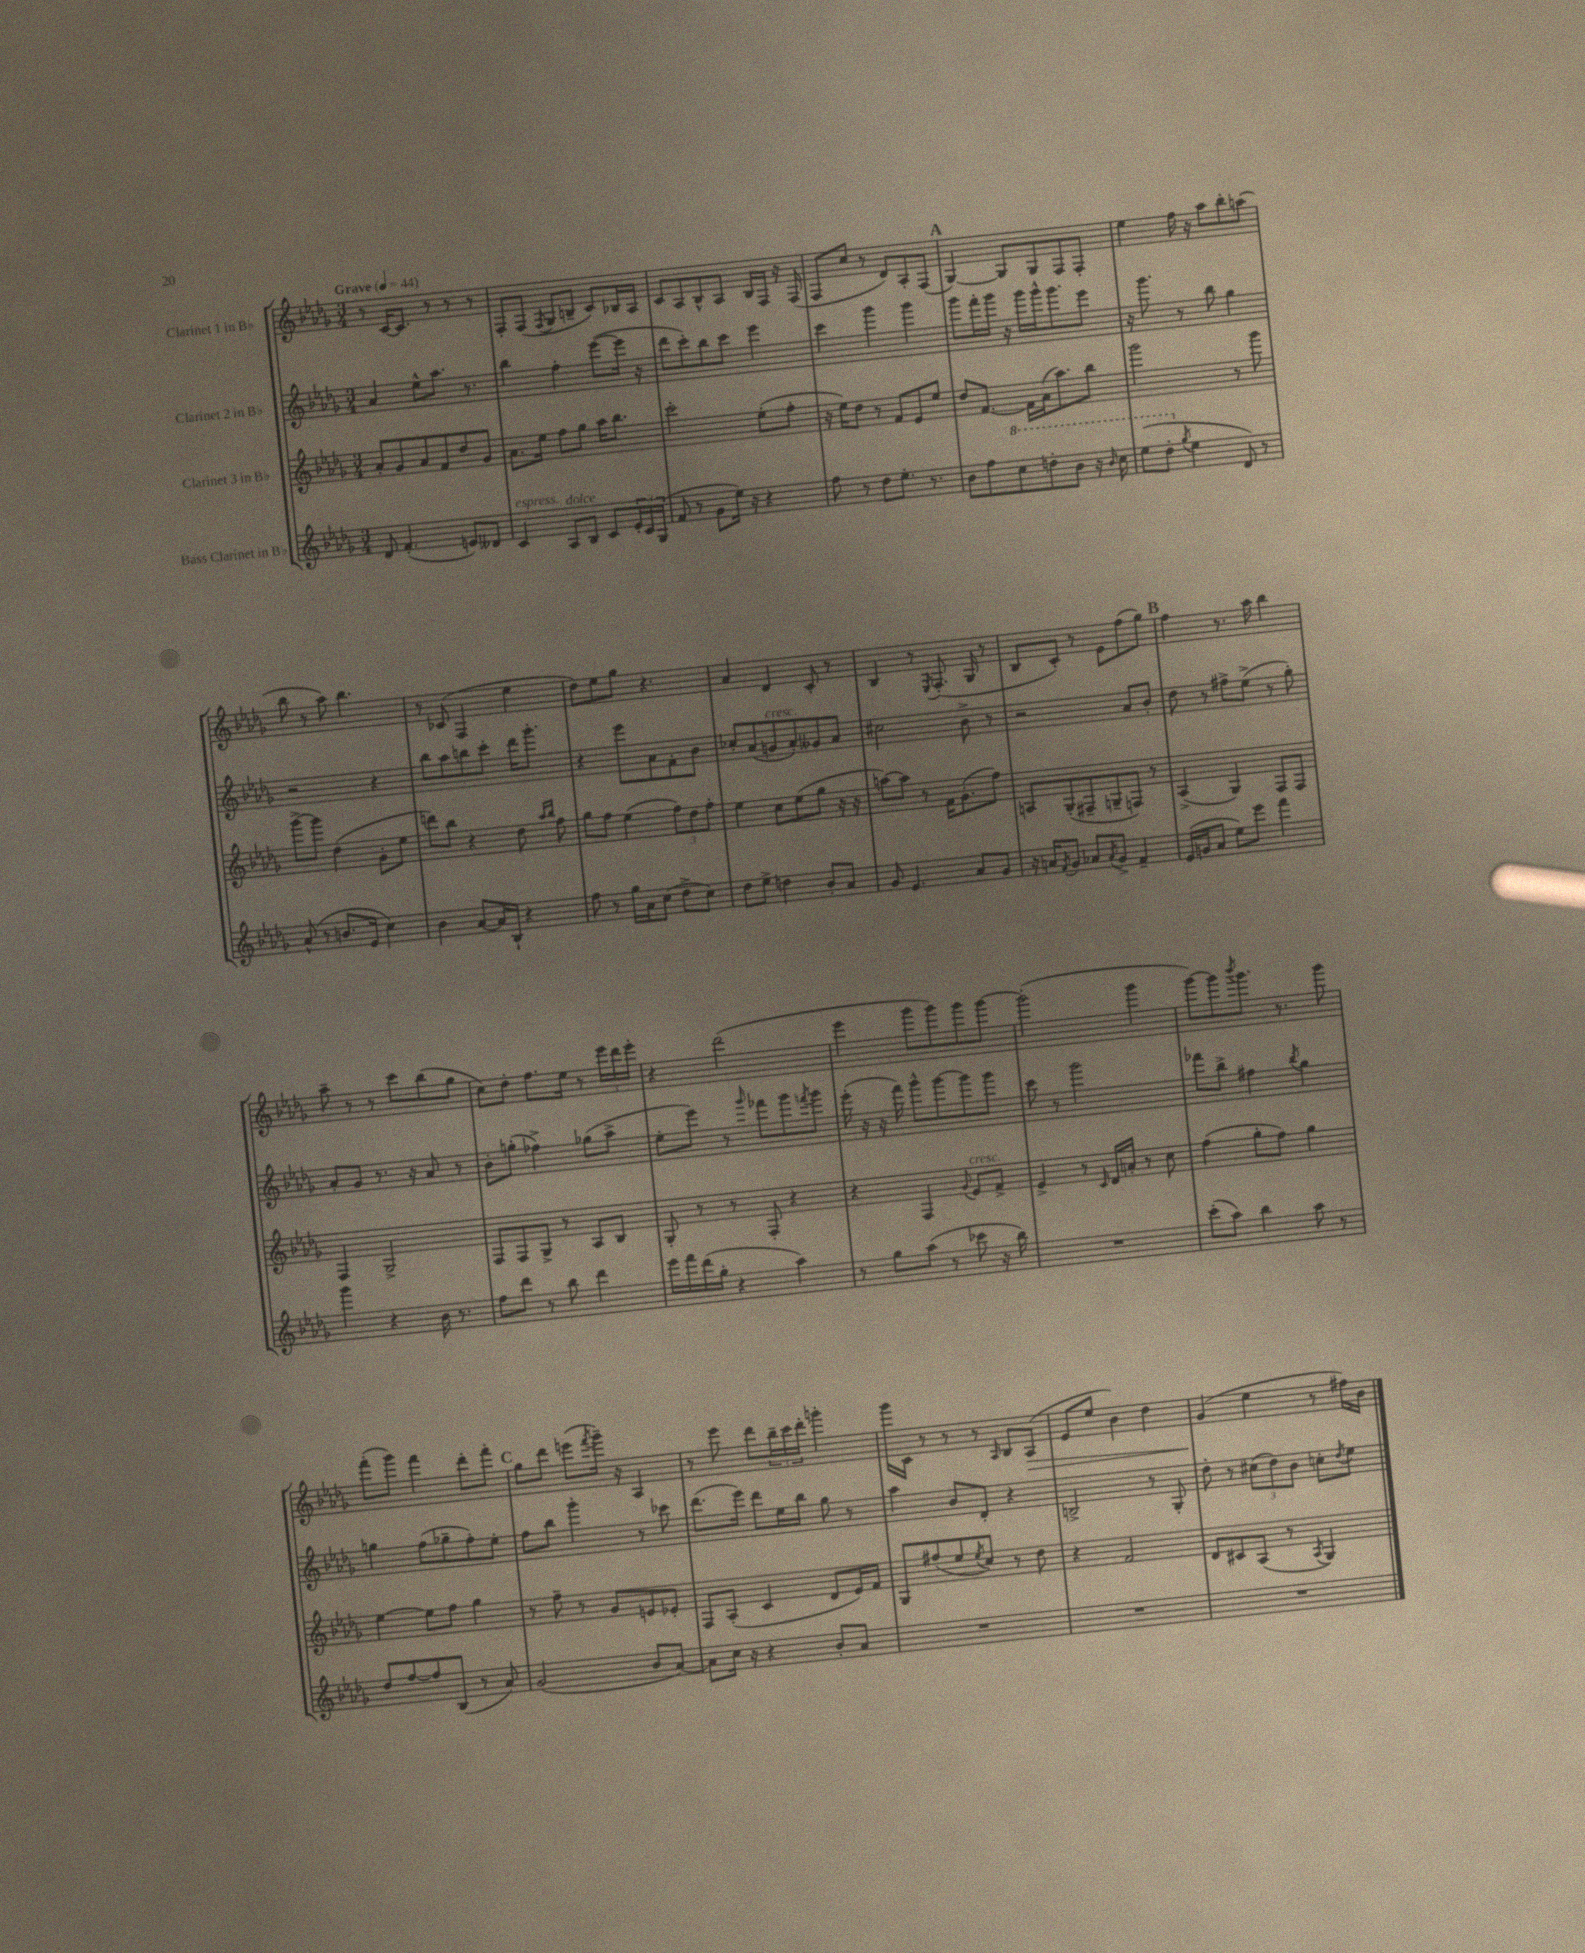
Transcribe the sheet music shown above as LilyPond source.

<<
\new StaffGroup <<
\new Staff = "s0" \with { instrumentName = "Clarinet 1 in Bb" } {
    \clef treble \key des \major \numericTimeSignature \time 3/4 \tempo "Grave" 4 = 44
    r8 c'16~ c'8. r8 r8 r8 |
    f8-. f8( \acciaccatura { f8 } ges8 b8-- c'8) bes16 aes16 |
    c'8 aes8 bes8-^ aes8 bes16 f16 r16 f16( |
    f8 c''8 r8 des'8) aes8-. f8( |
    \mark \markup { \bold "A" } ges4~) ges8 ges8 f8 f8-. |
    ees''4 f''16 r16 aes''8 bes''8-. a''8( |
    bes''8 r8 aes''8) bes''4. |
    r8 ces'8( f4 ees''4 |
    des''8) ees''8 ges''8 r4. |
    aes'4 des'4 c'8-. r8 |
    bes4 r8 \acciaccatura { ees8 } f8.-.( ges16 r8 |
    bes8 c'8-.) r8 ees'8 f''8( ges''8) |
    \mark \markup { \bold "B" } f''4 r8. aes''16 bes''4 |
    aes''8-- r8 r8 c'''8 bes''8( ges''8 |
    c''8) des''8-. f''8. ees''16 r8 \tuplet 3/2 { ees'''16 des'''16 ees'''16-. } |
    r4 des'''2( |
    ees'''4 ges'''8 ges'''8) ges'''8 ges'''8~ |
    ges'''2-.( ges'''4 |
    ges'''8~) ges'''8 \acciaccatura { bes'''8 } ges'''8. r8. ges'''8 |
    f'''8-.( ges'''8) f'''4 des'''8-. f'''8-. |
    \mark \markup { \bold "C" } ges''8 des'''8 e'''8( \acciaccatura { f'''8 } ges'''16--) r16 aes4 |
    r8 ees'''8 des'''8 \tuplet 3/2 { bes''16-- c'''16 des'''16-. } g'''4-. |
    ges'''16 c'16 r8 r8 r8 \grace { aes16 } bes8 aes8\>( |
    ees'8 ees''8 bes'4) des''4 |
    ges'4\!( ees''4 r8 fis''16) bes'16 \bar "|." |
}
\new Staff = "s1" \with { instrumentName = "Clarinet 2 in Bb" } {
    \clef treble \key des \major \numericTimeSignature \time 3/4
    aes'4 ees''8-^ aes''8. r8. |
    bes''4 f''4-. ees'''8~( ees'''16 r16 |
    des'''8 c'''8-.) bes''8 c'''8 ees'''4 |
    c'''4 ges'''4 ges'''4 |
    \mark \markup { \bold "A" } ges'''8 f'''16-. ges'''16 r16 ges'''16 ges'''16-^ ges'''8. ees'''8 |
    r16 ges'''8. r8 bes''8 ges''4 |
    r2 r4 |
    bes''8 aes''8 b''8 c'''8-. des'''16 ges'''8.-. |
    r4 ees'''8 aes'8 f'8-. bes'8 |
    ces''8-. aes'8( g'8^\markup { \italic "cresc." } aes'8-.) geses'8 aes'8 |
    cis''2 bes'8-> r8 |
    r2 aes'8 bes'8-. |
    \mark \markup { \bold "B" } des''8 r8 fis''8-> ees''8->( r8 ges''8-.) |
    aes'8-. ges'8 r8. r16 aes'8 r8 |
    bes'8-. g''8-.( fes''4->) ges''8( aes''8-> |
    ees''8-. ees'''8) r8 \grace { ges'''16 } fes'''8 ges'''8 \acciaccatura { f'''8 } ges'''8 |
    ees'''16-.( r16 r16 f'''16) ges'''8-^ ges'''8~ ges'''8 ges'''8 |
    c'''8 r8 ges'''2 |
    fes'''8 bes''8-> fis''4 \acciaccatura { bes''8 } ges''4 |
    g''4 f''8( ges''8-- f''8-.) ees''8-. |
    \mark \markup { \bold "C" } f''8 bes''8 ges'''4-. r8 ces'''8 |
    des'''8.( ees'''16) des'''8 ees''16 bes''16 ges''8 r8 |
    aes''4 bes'8 des'8-. r4 |
    b2-> r8 ges8-. |
    des''8-. r8 \tuplet 3/2 { cis''8( des''8) bes'8 } c''8-. \acciaccatura { des''8 } ees''8 \bar "|." |
}
\new Staff = "s2" \with { instrumentName = "Clarinet 3 in Bb" } {
    \clef treble \key des \major \numericTimeSignature \time 3/4
    aes'8-. ges'8 aes'8 f'8 des''8 ges'8 |
    aes'8. ees''16 f''8 ges''8 aes''16 bes''8. |
    c'''2-. ees''8-.( f''8-. |
    r16 ees''16) des''8 r8 f'8 ees'8 ees''8 |
    \mark \markup { \bold "A" } des''8 f'8.~ f'16 aes'16( aes''8.) bes''8 |
    ges'''2 r8 ges'''8 |
    ges'''8~-> ges'''8 des''4( ges'8-. ees''8 |
    d'''8) bes''8 r4 des''8 \grace { aes''16 bes''16 } f''8 |
    ges''8 f''8 ees''4( \tuplet 3/2 { f''8) des''8 f''8-. } |
    ees''4 c''8 ees''8( ges''8 r16 r16 |
    a''8~) a''8 r8 f'16 ges'8.-.( f''8) |
    a8 ges8-.( fis8-- g8-- f8) r8 |
    \mark \markup { \bold "B" } aes4->( ges4) f8 f8 |
    f4 ges2-> |
    f8 f8 ges8-> r8 aes8 bes8 |
    ges8-. r8 r8 f8-. r4 |
    r4 f4 \appoggiatura { ges'8 } ees'8^\markup { \italic "cresc." } f'8-> |
    ees'4-> r8 \grace { c'16 } des'16 a'16-. r8 c''8 |
    f''4( ges''8-. f''8) ges''4 |
    ees''4~ ees''8 f''8 ges''4 |
    \mark \markup { \bold "C" } r8 f''8-- r8 ges'8 e'8 ees'8-. |
    f8 aes8-.( c'4 des'8 ees'16) f'16 |
    ges8 fis''8( ees''8 \acciaccatura { ees''8 } c''8) r8 des''8 |
    r4 f'2 |
    des'8 cis'8 aes8( r8 \acciaccatura { aes8 } ges4) \bar "|." |
}
\new Staff = "s3" \with { instrumentName = "Bass Clarinet in Bb" } {
    \clef treble \key des \major \numericTimeSignature \time 3/4
    des'8 f'4.-.( e'8) deses'8 |
    c'4^\markup { \italic "espress." } aes8^\markup { \italic "dolce" } bes8 c'8 \tuplet 3/2 { ees'16-. c'16 ges16( } |
    f'8 r8 ges'8 ees''16) r16 r4 |
    f''8 r8 des''8 ees''8.-. r8. |
    \mark \markup { \bold "A" } bes'8 f''8 \ottava #1 c'''8 d'''8-. bes''8 r16 \grace { bes''16 } c'''16 |
    ees'''8( des'''8-. \ottava #0 \acciaccatura { ges''8 } ees''4 des'8) r8 |
    aes'8-^( r8 b'8. ees'16 c''4) |
    bes'4 aes'8~ aes'16 bes16-! r4 |
    f''8 r8 ges''16 aes'16 c''8( des''8-> c''8) |
    des''8 ees''8-> d''4 bes'8-. aes'8 |
    ges'8 ees'4. aes'8 ges'8 |
    r16 a'16 \acciaccatura { f'8 } ges'8 aes'8 \acciaccatura { aes'8 } ges'8-> f'4-- |
    \mark \markup { \bold "B" } ees'16( g'16 aes'8 ees''8) ees'''8 f'''4 |
    ges'''4 r4 bes'16 r8. |
    f''8 des'''8 r8 bes''8 des'''4 |
    ees'''16 f'''16 des'''16( ges''16-. r4 aes''4) |
    r8 ges''8 aes''8( r8 ces'''8 r16 bes''16) |
    R2. |
    c'''8-.( aes''8) bes''4 aes''8 r8 |
    des''8 f''8~ f''8 bes8( r8 aes'8) |
    \mark \markup { \bold "C" } ges'2( bes'8 aes'8~) |
    aes'8 c''16 r16 r4 bes'8-. aes'8 |
    R2. |
    R2. |
    R2. \bar "|." |
}
>>
>>
\layout { \context { \Score \remove "Bar_number_engraver" } }
